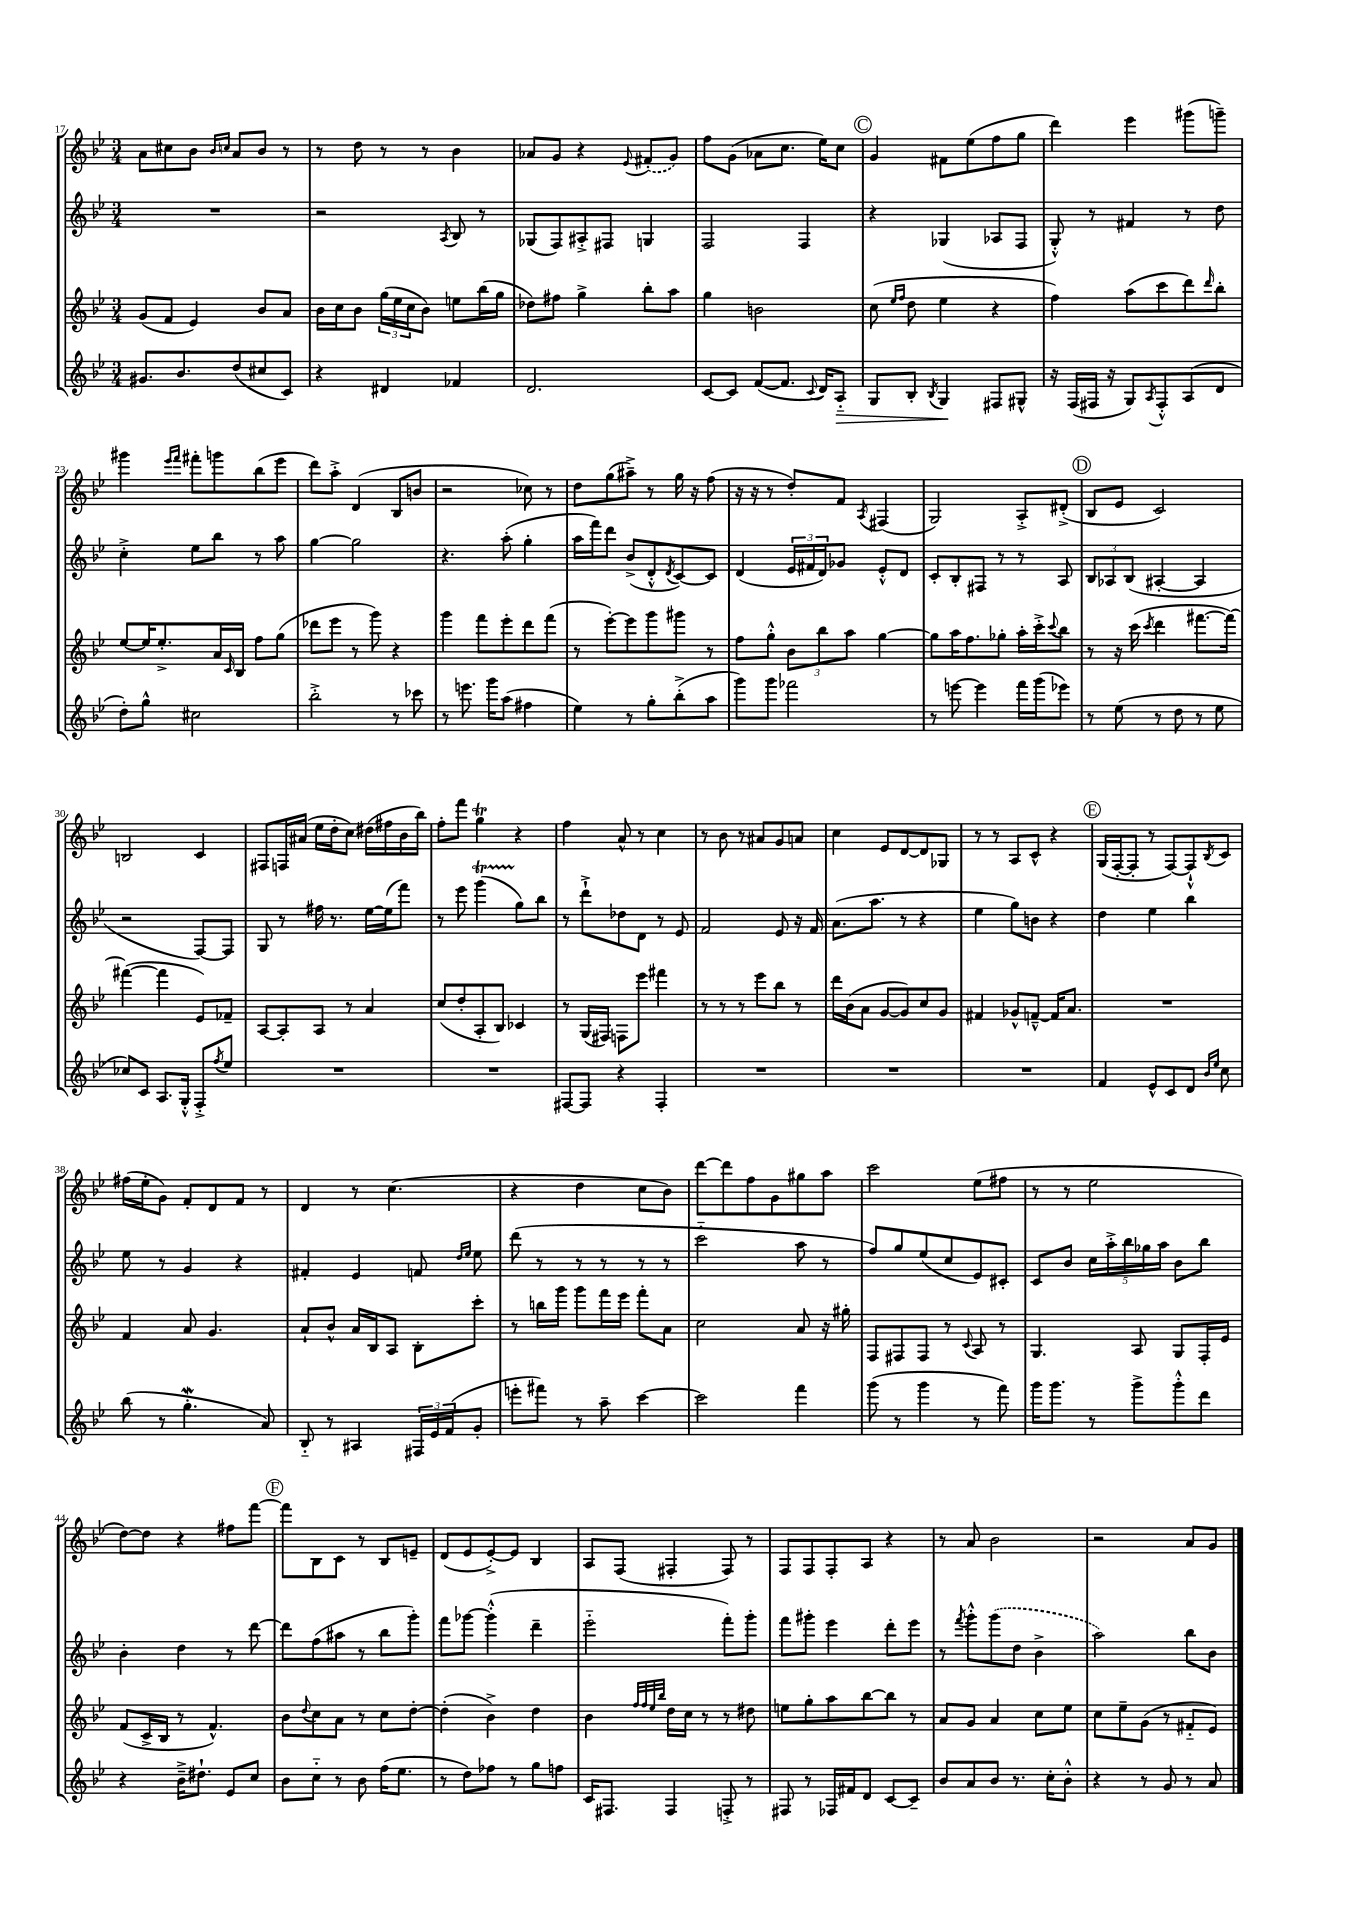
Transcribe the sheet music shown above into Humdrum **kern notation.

**kern	**kern	**kern	**kern
*staff4	*staff3	*staff2	*staff1
*clefG2	*clefG2	*clefG2	*clefG2
*k[b-e-]	*k[b-e-]	*k[b-e-]	*k[b-e-]
*M3/4	*M3/4	*M3/4	*M3/4
8.g#/L	(8g/L	2.r	8a\L
.	8f/J	.	8cc#\
8.b-/	.	.	.
.	4e-/)	.	8b-\J
.	.	.	16qqb-/LL
.	.	.	16qqcc/JJ
(8dd/	.	.	8a/L
8cc#/	8b-/L	.	8b-/J
8c/J)	8a/J	.	8r
=	=	=	=
4r	16b-\LL	2r	8r
.	16cc\J	.	.
.	8b-\J	.	8dd\
4d#/	(24gg\LL	.	8r
.	24ee-\	.	.
.	24cc\J	.	.
.	8b-\J)	.	8r
.	.	8qA/	.
4f-/	8ee\L	8B-/	4b-\
.	(16bb-\L	8r	.
.	16gg\JJ	.	.
=	=	=	=
2.d/	8dd-\L)	(8G-/L	8a-/L
.	8ff#\J	8F/)	8g/J
.	4gg^\	8A#'^/	4r
.	.	8F#/J	.
.	.	.	8qqe-/
.	8bb-'\L	4G/	(8f#'/L
.	8aa\J	.	8g/J)
=	=	=	=
[8c/L	4gg\	2F/	8ff\L
8c/]J	.	.	(8g\J
([8f/L	2b\	.	8a-\L
8.f/]J	.	.	8.cc\J
.	.	4F/	.
8qqc/	.	.	.
16d/LK)	.	.	16ee-\LK)
8A'~/J	.	.	8cc\J
=	=	=	=
8G/L	(8cc\	4r	4g/
.	16qqee-/LL	.	.
.	16qqff/JJ	.	.
8B-'/J	8dd\	.	.
8qB-/	.	.	.
4G/	4ee-\	(4G-/	8f#\L
.	.	.	(8ee-\
8F#/L	4r	8A-/L	8ff\
8G#^^/J	.	8F/J	8gg\J
=	=	=	=
16r	4ff\)	8G'^^/)	4ddd\)
(16F/LL	.	.	.
16F#/JJ	.	8r	.
16r	.	.	.
8G/L)	(8aa\L	4f#/	4eee-\
8qA/	.	.	.
8F#'^^/	8ccc\	.	.
(8A/	8ddd\)	8r	(8ggg#\L
.	16qqddd/	.	.
8d/J	8bb-'\J	8dd\	8ggg~\J)
=	=	=	=
8dd'\L)	[8ee-/L	4cc'^\	4ggg#\
8gg^^\J	16ee-/]K	.	.
.	8.ee-'^/	.	.
.	.	.	16qqeee-/LL
.	.	.	16qqfff/JJ
2cc#\	.	8ee-\L	8fff#'\L
.	16a/L	8bb-\J	8ggg\
.	16qqc/	.	.
.	16B-/JJ	.	.
.	8ff\L	8r	(8bb-\
.	(8gg\J	8aa\	8eee-\J
=	=	=	=
2bb-'^\	8ddd-\L	[4gg\	8ddd\L)
.	8eee-\J	.	8aa'^\J
.	8r	2gg\]	(4d/
.	8ggg\)	.	.
8r	4r	.	8B-/L
8ccc-\	.	.	8b/J
=	=	=	=
8r	4ggg\	4.r	2r
8.eee\	.	.	.
.	8fff\L	.	.
16ggg\LK	.	.	.
(8aa\J	8eee-'\	(8aa'\	.
4ff#\	8ddd\	4gg'\	8cc-\)
.	(8fff\J	.	8r
=	=	=	=
4ee-\)	8r	16aa\LL	8dd\L
.	.	16fff\J)	.
.	[8eee-'\L)	8ddd\J	(8gg\
8r	8eee-\]	(8b-^/L	8aa#~^\J)
8gg'\L	8ggg\	8d'^^/	8r
.	.	8qd/	.
(8bb-'^\	8ggg#\J	[8c/)	16gg\
.	.	.	16r
8aa\J	8r	8c/]J	(8ff\
=	=	=	=
8ggg\L)	8ff\L	(4d/	16r
.	.	.	16r
8ggg\J	8gg'^^\J	.	8r
2fff-\	12b-\L	24e-/LL	8dd'/L)
.	.	24f#/	.
.	12bb-\	24d/J)	.
.	.	8g-/J	8f/J
.	12aa\J	.	.
.	.	.	8qA/
.	[4gg\	8e-'^^/L	(4F#/
.	.	8d/J	.
=	=	=	=
8r	8gg\]L	8c'/L	2G/)
[8eee\	16aa\K	8B-'/	.
.	8.ff\	.	.
4eee\]	.	8F#/J	.
.	8gg-'\J	8r	.
16fff\LL	16aa'\LL	8r	8A'^/L
(16ggg\J	16ccc'^\J	.	.
.	8qqccc/	.	.
8eee-\J)	8bb-\J	8A/	(8d#'^/J
=	=	=	=
8r	8r	12B-/L	8B-/L
.	.	12A-/	.
(8ee-\	16r	.	8e-/J
.	.	(12B-/J	.
.	(16ccc\	.	.
.	8qccc/	.	.
8r	4ddd\	[4A#'/	2c/)
8dd\	.	.	.
8r	[8.fff#\L	4A#/]	.
8ee-\	.	.	.
.	16fff#\_Jk)	.	.
=	=	=	=
8cc-/L)	(4fff#\_	2r	2B/
8c/J	.	.	.
8.A/L	4fff#\]	.	.
16G'^^/Jk	.	.	.
8F'^/L	8e-/L)	[8F/L)	4c/
8qff/	.	.	.
8ee-/J	8f-~/J	8F/]J	.
=	=	=	=
2.r	[8A/L	8G/	8F#/L
.	8A'/]	8r	16F/L
.	.	.	(16a#/JJ
.	8A/J	16ff#\	16ee-\LL
.	.	8.r	16dd'\J
.	8r	.	8cc\J)
.	4a/	[16ee-\LL	(16dd#\LL
.	.	(16ee-\]J	16ff#\
.	.	8fff\J)	16b-\
.	.	.	16bb-\JJ)
=	=	=	=
2.r	(8cc/L	8r	8ff'\L
.	8dd'/	8eee-\	8fff\J
.	8A'/	(4ggg\	4gg\
.	8B-/J)	.	.
.	4c-/	8gg\L)	4r
.	.	8bb-\J	.
=	=	=	=
[8F#/L	8r	8r	4ff\
8F#/]J	(16G/LL	8ddd`^\L	.
.	16F#/JJ)	.	.
4r	8F\L	8dd-\	8a^^/
.	8eee-\J	8d\J	8r
4F#'/	4fff#\	8r	4cc\
.	.	8e-/	.
=	=	=	=
2.r	8r	2f/	8r
.	8r	.	8b-\
.	8r	.	8r
.	8eee-\L	.	8a#/L
.	8bb-\J	8e-/	8g/
.	8r	16r	8a/J
.	.	16f/	.
=	=	=	=
2.r	16ddd\LL	(8.a\L	4cc\
.	(16b-\J	.	.
.	8a\J	.	.
.	.	8.aa\J	.
.	[8g/L	.	8e-/L
.	8g/])	8r	[8d/
.	8cc/	4r	8d/]
.	8g/J	.	8G-/J
=	=	=	=
2.r	4f#/	4ee-\	8r
.	.	.	8r
.	8g-^^/L	8gg\L)	8A/L
.	[8f~^^/J	8b\J	8c^^/J
.	16f/]LK	4r	4r
.	8.a/J	.	.
=	=	=	=
4f/	2.r	4dd\	(16G/LL
.	.	.	[16F'/J
.	.	.	8F'/]J
8e-^^/L	.	4ee-\	8r
8c/	.	.	[8F/L)
8d/J	.	4bb-\	8F`^^/]
16qqb-/LL	.	.	.
16qqee-/JJ	.	.	8qB-/
8cc\	.	.	8c/J
=	=	=	=
(8bb-\	4f/	8ee-\	(16ff#\LL
.	.	.	16ee-'\J
8r	.	8r	8g\J)
4.gg'\	8a/	4g/	8f'/L
.	4.g/	.	8d/
.	.	4r	8f/J
8a/)	.	.	8r
=	=	=	=
8B-'~/	8a`/L	4f#'/	4d/
8r	8b-^^/J	.	.
4A#/	16a/LL	4e-/	8r
.	16B-/J	.	.
.	8A/J	.	(4.cc\
24F#/LL	8B-'\L	8f/	.
24e-/	.	.	.
(24f/J	.	.	.
.	.	16qqdd/LL	.
.	.	16qqee-/JJ	.
8g'/J	8ccc'\J	8ee-\	.
=	=	=	=
8eee'\L	8r	(8ddd\	4r
8fff#\J)	16bb\LL	8r	.
.	16ggg\JJ	.	.
8r	8ggg\L	8r	4dd\
8aa~\	16fff\L	8r	.
.	16eee-\JJ	.	.
[4ccc\	8fff'\L	8r	8cc\L
.	8a\J	8r	8b-\J)
=	=	=	=
2ccc\]	2cc\	2ccc'~\	[8ddd\L
.	.	.	8ddd\]
.	.	.	8ff\
.	.	.	8g\
4fff\	8a/	8aa\	8gg#\
.	16r	8r	8aa\J
.	16gg#'\	.	.
=	=	=	=
(8ggg\	8F/L	8ff/L)	2ccc\
8r	8F#/	8gg/	.
4ggg\	8F#/J	(8ee-/	.
.	8r	8cc/	.
.	8qqc/	.	.
8r	8A/	8e-/)	(8ee-\L
8fff\)	8r	8c#'/J	8ff#\J
=	=	=	=
16ggg\LK	4.G/	8c/L	8r
8.ggg\J	.	.	.
.	.	8b-/J	8r
8r	.	20cc\LL	2ee-\
.	.	20aa'^\	.
.	.	20bb-\	.
8ggg^\L	8A/	.	.
.	.	20gg-\	.
.	.	20aa\JJ	.
8ggg'^^\	8G/L	8b-\L	.
8ddd\J	16F'/L	8bb-\J	.
.	16e-/JJ	.	.
=	=	=	=
4r	(8f/L	4b-'\	[8dd\L)
.	16c^/L	.	8dd\]J
.	16B-/JJ	.	.
16b-~^\LK	8r	4dd\	4r
8.dd#`\J	.	.	.
.	4.f^^/)	.	.
8e-/L	.	8r	8ff#\L
8cc/J	.	[8ddd\	[8fff\J
=	=	=	=
8b-\L	8b-\L	8ddd\]L	8fff\]L
.	8qqdd/	.	.
8cc'~\J	8cc\	(8ff\	8B-\
8r	8a\J	8aa#\J	8c\J
8b-\	8r	8r	8r
(16ff\LK	8cc\L	8bb-\L	8B-/L
8.ee-\J	.	.	.
.	[8dd'\J	8ggg'\J)	8e~/J
=	=	=	=
8r	(4dd'\]	8fff\L	(8d/L
8dd\L)	.	[8ggg-\J	8e-/
8ff-\J	4b-^\)	(4ggg-'^^\]	[8e-'^/)
8r	.	.	8e-/]J
8gg\L	4dd\	4ddd~\	4B-/
8ff\J	.	.	.
=	=	=	=
16c/LK	4b-\	2eee-'~\	8A/L
8.F#/J	.	.	.
.	.	.	(8F/J
.	32qqff/LLL	.	.
.	32qqff/	.	.
.	32qqee-/	.	.
.	32qqbb-/JJJ	.	.
4F#/	16dd\LL	.	4F#'/
.	16cc\JJ	.	.
.	8r	.	.
8F'^/	8r	8fff'\L)	8F#/)
8r	8dd#\	8ggg'\J	8r
=	=	=	=
8F#/	8ee\L	8fff\L	8F/L
8r	8gg'\	8ggg#'\J	8F/
16F-/LL	8aa\	4eee-\	8F'/
16f#/J	.	.	.
8d/J	[8bb-\	.	8A/J
[8c/L	8bb-\]J	8ddd'\L	4r
8c~/]J	8r	8eee-\J	.
=	=	=	=
8b-/L	8a/L	8r	8r
.	.	8qfff/	.
8a/	8g/J	8ggg'^^\L	8a/
8b-/J	4a/	(8ggg\	2b-\
8.r	.	8dd\J	.
.	8cc\L	4b-^\	.
16cc'\LK	.	.	.
8b-'^^\J	8ee-\J	.	.
=	=	=	=
4r	8cc\L	2aa\)	2r
.	8ee-~\	.	.
8r	(8g\J	.	.
8g/	8r	.	.
8r	8f#'~/L	8bb-\L	8a/L
8a/	8e-/J)	8b-\J	8g/J
==	==	==	==
*-	*-	*-	*-
